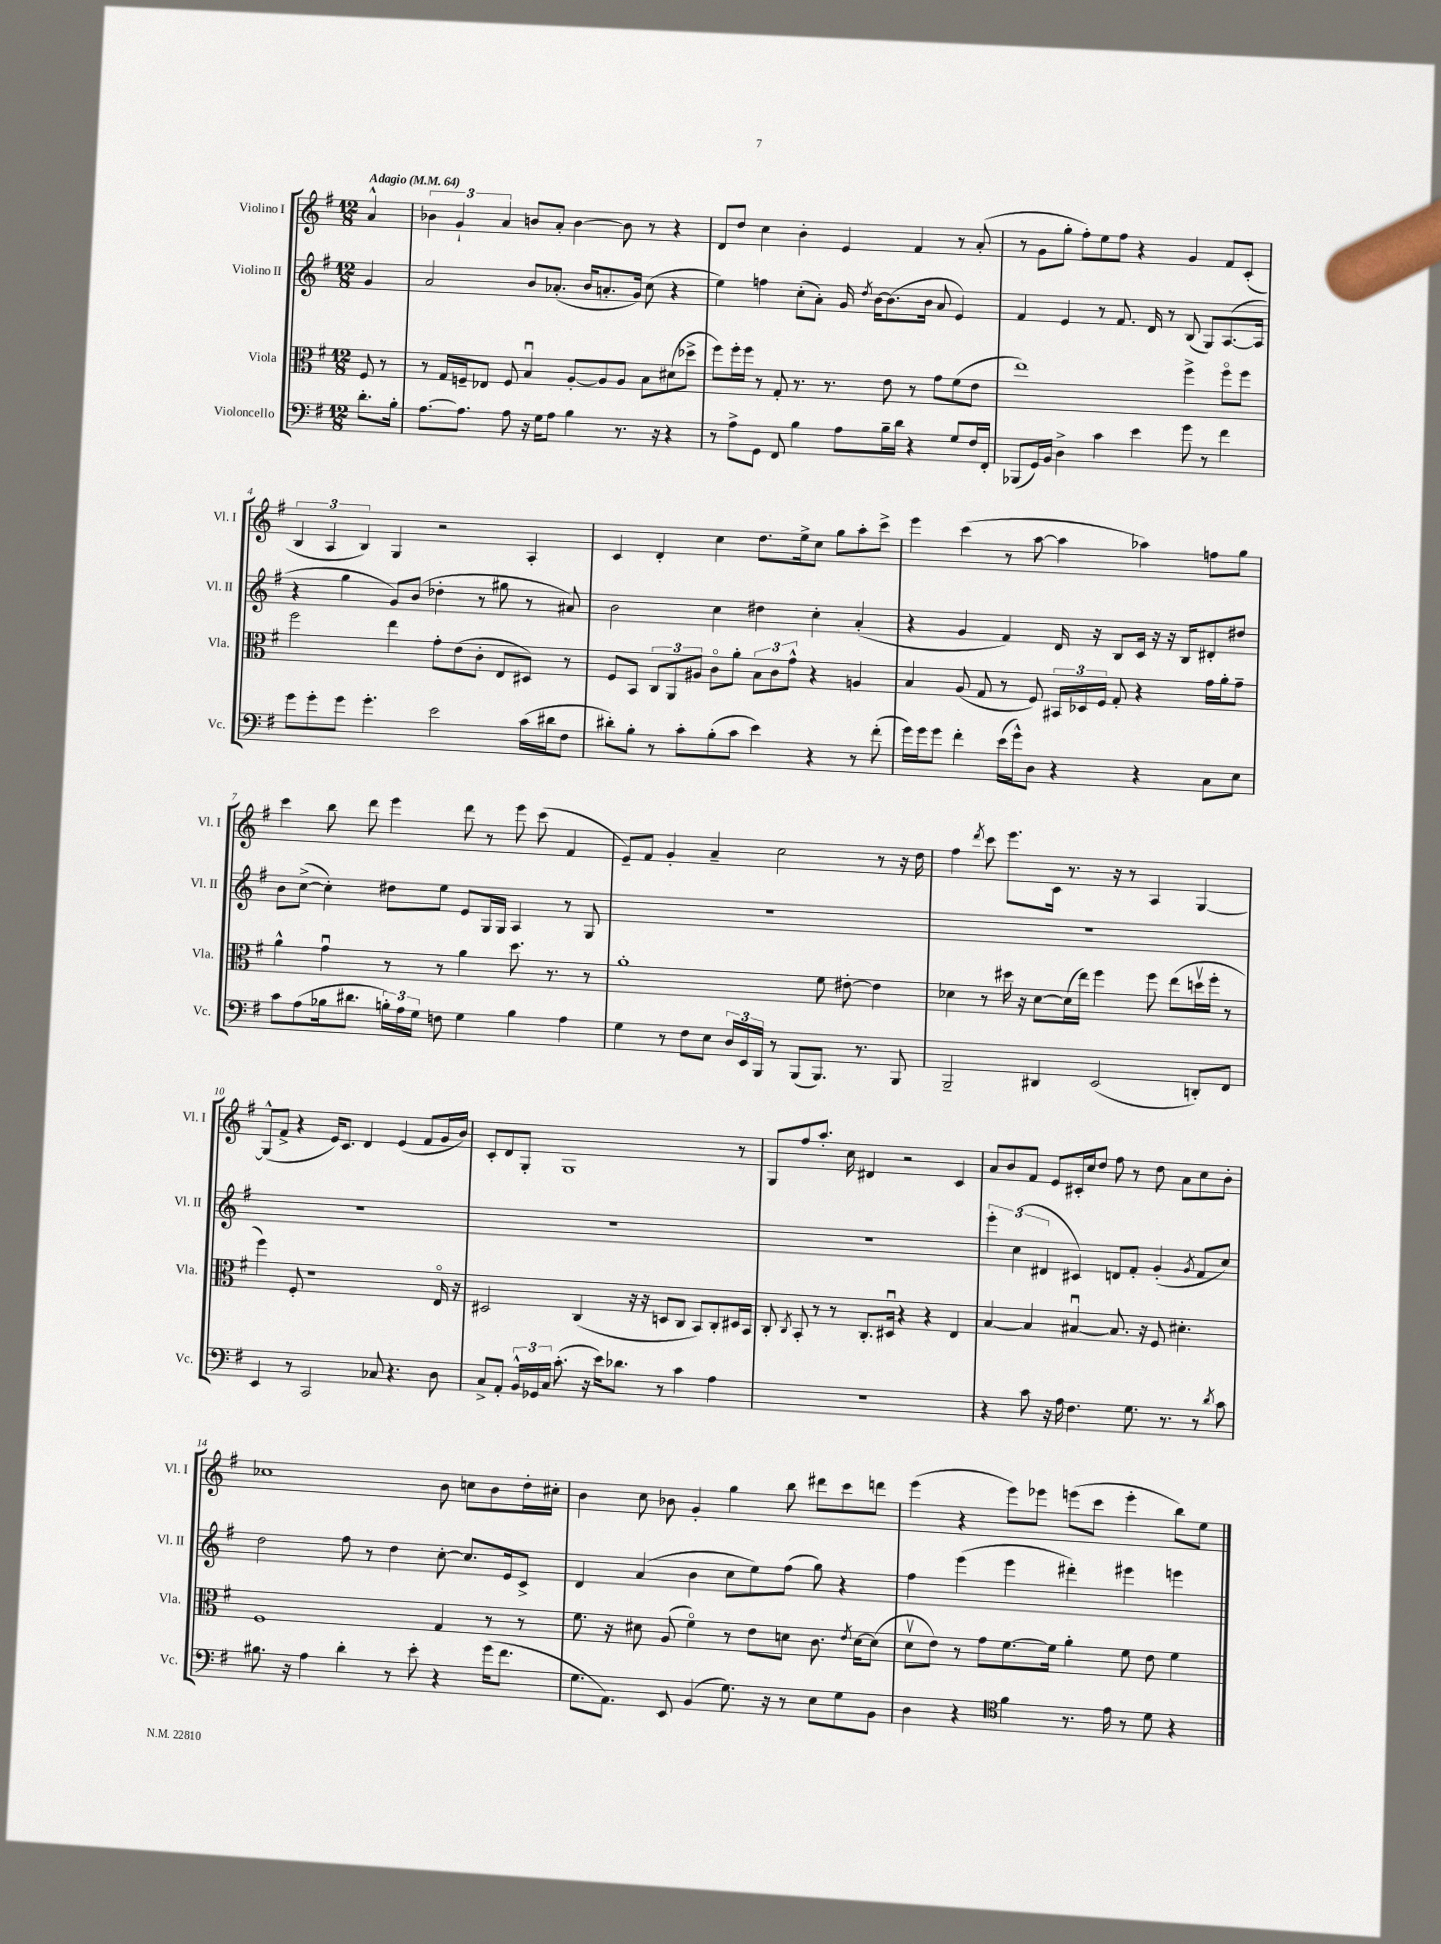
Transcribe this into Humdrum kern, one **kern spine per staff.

**kern	**kern	**kern	**kern
*part4	*part3	*part2	*part1
*staff4	*staff3	*staff2	*staff1
*I"Violoncello	*I"Viola	*I"Violino II	*I"Violino I
*I'Vc.	*I'Vla.	*I'Vl. II	*I'Vl. I
*clefF4	*clefC3	*clefG2	*clefG2
*k[f#]	*k[f#]	*k[f#]	*k[f#]
*M12/8	*M12/8	*M12/8	*M12/8
*MM64	*MM64	*MM64	*MM64
=	=	=	=
!	!	!	!LO:TX:a:B:t=Adagio
8.d'\L	8F#/	4g/	4a^^/
.	8r	.	.
16B'\Jk	.	.	.
=1	=1	=1	=1
[8.A\L	8r	2a/	6b-X\
.	16G/LL	.	.
.	.	.	6g`/
8.A\J]	16Fn~/J	.	.
.	8E-X/J	.	.
.	.	.	6a/
8A\	8F/	.	.
16r	4Bu/	8b/L	8bn/L
16G\KL	.	.	.
8A\J	.	(8.a-X'/J	8a'/J
4B\	[8A'/L	.	[4b\
.	.	16b/KL	.
.	8A/]	8.an'/	.
8.r	8A/J	.	8b\]
.	.	16g/Jk)	.
.	8B\L	(8cc\	8r
16r	.	.	.
4r	(8d#X\	4r	4r
.	8dd-X^\J	.	.
=2	=2	=2	=2
8r	8ff#\L)	4ee\)	8d/L
8A^\L	16ff#'\L	.	8dd/J
.	16ff#\JJ	.	.
8GG\J	8r	4ffn\	4cc\
8FF#/	8G'/	.	.
4B\	8.r	(8cc'\L	4b'\
.	.	8a'\J)	.
.	8.r	.	.
8A\L	.	16g/	4e/
.	.	8qdd/	.
.	.	[16b\KL	.
16B~\L	8e\	(8.b\]	.
16d\JJ	.	.	.
4r	8r	.	4f#/
.	.	16b\Jk	.
.	8g\L	8a/	.
8G/L	(8f#\	4e/)	8r
16F#/L	8e\J	.	(8a'/
16FF#'/JJ	.	.	.
=3	=3	=3	=3
(8BBB-X/L	1ee)	4f#/	8r
16GG/L)	.	.	8g\L
16BB/JJ	.	.	.
4D^\	.	4e/	8gg'\J
.	.	.	8ff#'\L)
4c\	.	8r	8ee\
.	.	8.f#/	8ff#\J
4e\	.	.	4r
.	.	16d/	.
.	.	8r	.
8g\	4ff#^\	(8B/	4g/
8r	.	8G/L)	.
4f#\	8ff#\L	([8.A/	8f#/L
.	8ff#\J	.	(8c'/J
.	.	16A/Jk]	.
!!LO:LB:g=z
=4	=4	=4	=4
8g\L	2ff#\	4r	6B/
8g'\	.	.	.
.	.	.	6A/
8g\J	.	4gg\	.
.	.	.	6B/)
4.g'\	.	.	.
.	4ee\	8g/L)	4G/
.	.	(8b/J	.
2e\	8g'\L	4dd-X'\	2r
.	(8e\	.	.
.	8c'\J	8r	.
.	8E/L	8gg#X\	.
(16c\LL	8D#X/J)	8r	4A'/
16d#X\J	.	.	.
8F#\J	8r	8a#X/)	.
=5	=5	=5	=5
8d#X'\L)	8F#/L	2b\	4c/
8B'\J	8BB/J	.	.
8r	12C/L	.	4d'/
.	12AA/	.	.
8c'\L	.	.	.
.	12A#X/J	.	.
(8B'\	8c\L	4cc\	4cc\
8c\J	8a'\J	.	.
4e\)	12B\L	4dd#X\	8.dd\L
.	12c\	.	.
.	12g^^\J	.	.
.	.	.	16ee^\k
4r	4r	4cc'\	8cc\J
.	.	.	8gg\L
8r	4An/	(4a'/	8aa'\
(8f#'\	.	.	8ccc^\J
=6	=6	=6	=6
16g\LL)	4B/	4r	4eee\
16g\J	.	.	.
8g\J	.	.	.
4f#'\	(8A/	4g/	(4ccc\
.	8G/	.	.
(16e\LL	8r	4f#/)	8r
16g^^\J)	.	.	.
8D\J	8F#/)	.	[8aa\
4r	24BB#X/LL	16d/	4aa\]
.	24D-X/	.	.
.	.	16r	.
.	24F#/JJ	.	.
.	8G'/	8B/L	.
4r	4r	16c/Jk	4aa-X\)
.	.	16r	.
.	.	16r	.
.	.	16B/KL	.
8C\L	16g\LL	8d#X'/	8ffn\L
.	16a'\J	.	.
8E\J	8g~\J	8dd#X/J	8gg\J
!!LO:LB:g=z
=7	=7	=7	=7
8c\L	4a^^\	8b\L	4ccc\
(8A\	.	([8cc^\J	.
16B-X\k	4gu\	4cc'\])	8bb\
8.d#X\J	.	.	.
.	.	.	8ddd\
24Bn'\LL)	8r	8dd#X\L	4eee\
24A\	.	.	.
24G\JJ	.	.	.
8Fn\	8r	8ee\J	.
4G\	4a\	8e/L	8ddd\
.	.	16G/L	8r
.	.	16G/JJ	.
4B\	8.dd\	4A/	8eee\
.	.	.	(8ccc\
.	8.r	.	.
4A\	.	8r	4f#/
.	8r	8G/	.
=8	=8	=8	=8
4G\	1a'	1.r	8e~/L)
.	.	.	8f#/J
8r	.	.	4g'/
8F#\L	.	.	.
8E\J	.	.	4a~/
24D/LL	.	.	.
24EE/	.	.	.
24BBB/JJ	.	.	.
8r	.	.	2cc\
(8BBB/L	.	.	.
8.BBB/J)	8f#\	.	.
.	[8e#X'\	.	.
8.r	.	.	.
.	4e#\]	.	8r
8BBB/	.	.	16r
.	.	.	16dd\
=9	=9	=9	=9
2BBB~/	4d-X\	1.r	4ff#\
.	.	.	8qddd/
.	8r	.	8ccc\
.	16dd#X\	.	8.eee\L
.	16r	.	.
4DD#X/	[8d-\L	.	.
.	.	.	16c\Jk
.	(16d-\L]	.	8.r
.	16ee\JJ)	.	.
(2EE/	4ff#\	.	.
.	.	.	16r
.	.	.	8r
.	8ff#\	.	4A/
.	(8ee\L	.	.
8DDn'/L)	16ddnv\L	.	[4G/
.	16ff#'\JJ	.	.
8FF#/J	8r	.	.
!!LO:LB:g=z
=10	=10	=10	=10
4EE/	4ff#\)	1.r	(8G^^/L]
.	.	.	8f#^/J
8r	8F#'/	.	4r
2CC/	1r	.	.
.	.	.	16e/KL)
.	.	.	8.c/J
.	.	.	4d/
8C-X/	.	.	.
4.r	.	.	(4e/
.	.	.	8f#/L
8D\	16E/	.	16g/L
.	16r	.	16b/JJ)
=11	=11	=11	=11
8C^/L	2D#X/	1.r	8c'/L
8AA'/J	.	.	8d/
24BB^^/LL	.	.	8G'/J
24GG-X/	.	.	.
24C/JJ	.	.	.
(8.c'\	.	.	1G
.	(4C/	.	.
16r	.	.	.
16e\KL)	.	.	.
8.d-X\J	.	.	.
.	16r	.	.
.	16r	.	.
8r	8Dn/L	.	.
4c\	8C/J	.	.
.	8BB/L)	.	.
4A\	8C'/	.	.
.	16D#X/L	.	8r
.	16BB/JJ	.	.
=12	=12	=12	=12
1.r	8C'/	1.r	8G/L
.	8qC/	.	.
.	8BB'/	.	8ff#/
.	8r	.	8.aa'/J
.	8r	.	.
.	.	.	16cc\
.	8.C'/L	.	4d#X/
.	16D#Xu/Jk	.	.
.	4r	.	2r
.	4r	.	.
.	4E/	.	4c/
=13	=13	=13	=13
4r	[4B/	6eee'\	8a/L
.	.	.	8b/
.	.	(6cc\	.
8c\	4B/]	.	8f#/J
.	.	6d#X/	.
16r	.	.	8e/L
16A\	.	.	.
4.F#\	[4B#Xu/	4c#X/)	16c#X'/L
.	.	.	16cc/J
.	.	.	8dd/J
.	8.B#/]	8dn/L	8ff#\
8.G\	.	8f#'/J	8r
.	16r	.	.
.	8F#/	(4g'/	8dd\
8.r	.	.	.
.	4.d#X'\	.	8a\L
.	.	8qg/	.
8r	.	8f#/L	8cc\
8qd/	.	.	.
8c\	.	8cc/J)	8b'\J
!!LO:LB:g=z
=14	=14	=14	=14
8.B#X\	1F#	2dd\	1cc-X
16r	.	.	.
4A\	.	.	.
4d'\	.	8ff#\	.
.	.	8r	.
8r	.	4dd\	.
8e'\	.	.	.
4r	4G/	[8cc'\	8b\
.	.	8.cc/L]	8ccn\L
(16g\KL	8r	.	8b\
8.f#\J	.	16e/k	.
.	8r	8c^/J	16dd'\L
.	.	.	16cc#X'\JJ
=15	=15	=15	=15
8.G\L	8.f#\	4d/	4b\
8.AA\J)	16r	.	.
.	8d#X\	(4a/	8cc\
8EE/	(8A/	.	8b-X\
(4BB/	4f#\)	4b\	4g'/
8.G\)	8r	8cc\L	4gg\
.	8e\L	8ee\)	.
16r	.	.	.
8r	8dn\J	(8ff#\J	8bb\
8E\L	8.c\	8gg\)	8ddd#X\L
8G\	.	4r	8ccc\
.	8qe/	.	.
.	[16d\KL	.	.
8BB\J	(8d\J]	.	8dddn\J
=16	=16	=16	=16
4D\	8dv\L	4ff#\	(4eee\
.	8e\J)	.	.
4r	8r	(4eee\	4r
.	8g\L	.	.
*clefC4	*	*	*
4f#\	[8.f#\	4eee\	8eee\L)
.	.	.	8eee-X\J
.	16f#\Jk]	.	.
8.r	4a'\	4ddd#X'\)	(8eeen\L
.	.	.	8ccc\J
16e\	.	.	.
8r	8f#\	4eee#X\	4eee'\
8d\	8e\	.	.
4r	4f#\	4eeen\	8bb\L)
.	.	.	8ee\J
==	==	==	==
*-	*-	*-	*-
